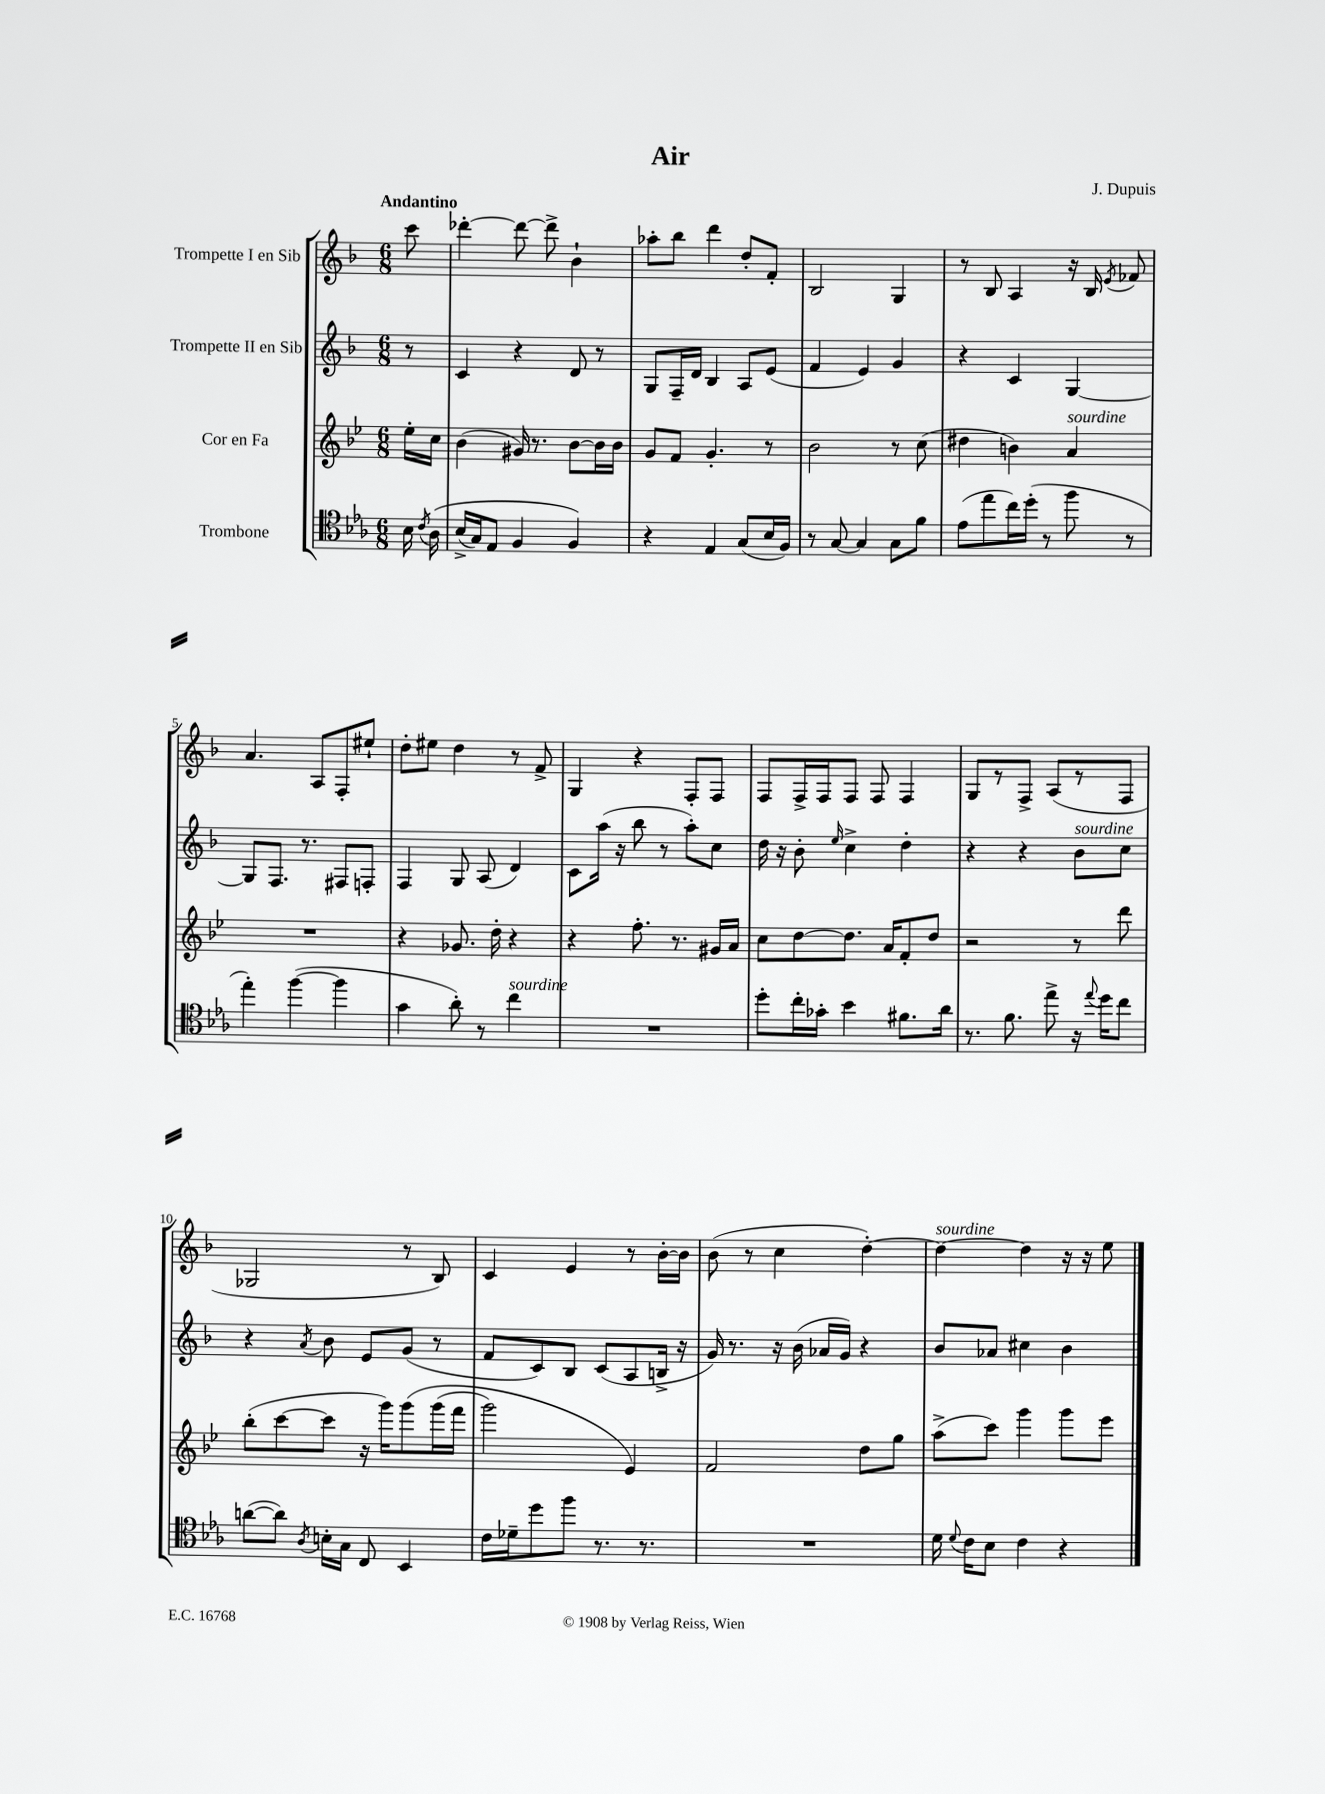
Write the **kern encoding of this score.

**kern	**kern	**kern	**kern
*part4	*part3	*part2	*part1
*staff4	*staff3	*staff2	*staff1
*I"Trombone	*I"Cor en Fa	*I"Trompette II en Sib	*I"Trompette I en Sib
*clefC4	*clefG2	*clefG2	*clefG2
*k[b-e-a-]	*k[b-e-]	*k[b-]	*k[b-]
*M6/8	*M6/8	*M6/8	*M6/8
=	=	=	=
!	!	!	!LO:TX:a:B:t=Andantino
16B-\	16ee-'\LL	8r	8ccc\
8qc/	.	.	.
(16A-\	16cc\JJ	.	.
=1	=1	=1	=1
(16B-^/LL	(4b-\	4c/	[4ddd-X'\
16G/J)	.	.	.
8E-/J	.	.	.
4F/	16g#X/)	4r	8ddd-\_
.	8.r	.	.
.	.	.	8ddd-^\]
4F/)	[8b-\L	8d/	4b-`\
.	16b-\L]	8r	.
.	16b-\JJ	.	.
=2	=2	=2	=2
4r	8g/L	8G/L	8aa-X'\L
.	8f/J	16F~/L	8bb-\J
.	.	16d/JJ	.
4E-/	4.g'/	4B-/	4ddd\
(8G/L	.	8A/L	8dd'/L
16B-/L	8r	(8e/J	8f'/J
16F/JJ)	.	.	.
=3	=3	=3	=3
8r	2b-\	4f/	2B-/
[8G/	.	.	.
4G/]	.	4e/)	.
8G\L	8r	4g/	4G/
8f\J	(8cc\	.	.
=4	=4	=4	=4
(8e-\L	4dd#X\	4r	8r
8ee-\	.	.	8B-/
16cc\L)	4bn\)	4c/	4A/
(16dd'\JJ	.	.	.
8r	.	.	.
!	!LO:TX:a:i:t=sourdine	!	!
8ff\	4a/	[4G/	16r
.	.	.	16B-/
.	.	.	8qe/
8r	.	.	8f-X/
!!LO:LB:g=z
=5	=5	=5	=5
4ee-'\)	2.r	8G/L]	4.a/
.	.	8.F/J	.
([4ff\	.	.	.
.	.	8.r	.
.	.	.	8A/L
4ff\]	.	8F#X/L	8F'/
.	.	8Fn'/J	8ee#X`/J
=6	=6	=6	=6
4g\	4r	4F/	8dd'\L
.	.	.	8ee#X\J
8a-'\)	8.g-X/	8G/	4dd\
8r	.	(8A/	.
.	16dd'\	.	.
!LO:TX:a:i:t=sourdine	!	!	!
4cc\	4r	4d/)	8r
.	.	.	8f^/
=7	=7	=7	=7
2.r	4r	8c\L	4G/
.	.	(16aa\Jk	.
.	.	16r	.
.	8.ff'\	8bb-\	4r
.	.	8r	.
.	8.r	.	.
.	.	8aa'\L)	8F'/L
.	16g#X/LL	8cc\J	8F/J
.	16a/JJ	.	.
=8	=8	=8	=8
8dd'\L	8cc\L	16dd\	8F/L
.	.	16r	.
16cc'\L	[8dd\	8b-'\	16F^/L
16g-X'\JJ	.	.	16F/J
.	.	16qqee/	.
4b-\	8.dd\J]	4cc^\	8F/J
.	.	.	8F/
.	16a/KL	.	.
8.f#X\L	8f'/	4dd'\	4F/
.	8dd/J	.	.
16a-\Jk	.	.	.
=9	=9	=9	=9
8.r	2r	4r	8G/L
.	.	.	8r
8.f\	.	.	.
.	.	4r	8F^/J
8ee-^\	.	.	(8A/L
!	!	!LO:TX:a:i:t=sourdine	!
16r	8r	8b-\L	8r
8qqee-/	.	.	.
16dd\KL	.	.	.
8cc\J	8ddd\	8cc\J	8F/J
!!LO:LB:g=z
=10	=10	=10	=10
([8an\L	(8bb-'\L	4r	2G-X/
8a\J])	[8ccc\	.	.
8qA-/	.	8qa/	.
16Bn'\LL	8ccc\J]	8b-\	.
16G\JJ	.	.	.
8C/	16r	8e/L	.
.	16ggg\KL)	.	.
4BB-/	(8ggg\	(8g/J	8r
.	(16ggg\L	8r	8B-/)
.	16fff\JJ	.	.
=11	=11	=11	=11
16c\LL	2ggg\)	8f/L	4c/
16d-X~\J	.	.	.
8dd\	.	8c/)	.
8ff\J	.	8B-/J	4e/
8.r	.	(8c/L	.
.	4e-/)	8A/	8r
8.r	.	.	.
.	.	16Bn^/Jk	[16b-'\LL
.	.	16r	16b-\JJ]
=12	=12	=12	=12
2.r	2f/	16g/)	(8b-\
.	.	8.r	.
.	.	.	8r
.	.	16r	4cc\
.	.	(16b-\	.
.	.	16a-X/LL	.
.	.	16g/JJ)	.
.	8dd\L	4r	[4dd'\)
.	8gg\J	.	.
=13	=13	=13	=13
!	!	!	!LO:TX:a:i:t=sourdine
16d\	(8aa^\L	8b-/L	4dd\_
8qqd/	.	.	.
16c\KL	.	.	.
8B-\J	8ccc\J)	8a-X/J	.
4c\	4ggg\	4cc#X\	4dd\]
4r	8ggg\L	4b-\	16r
.	.	.	16r
.	8eee-\J	.	8ee\
==	==	==	==
*-	*-	*-	*-
